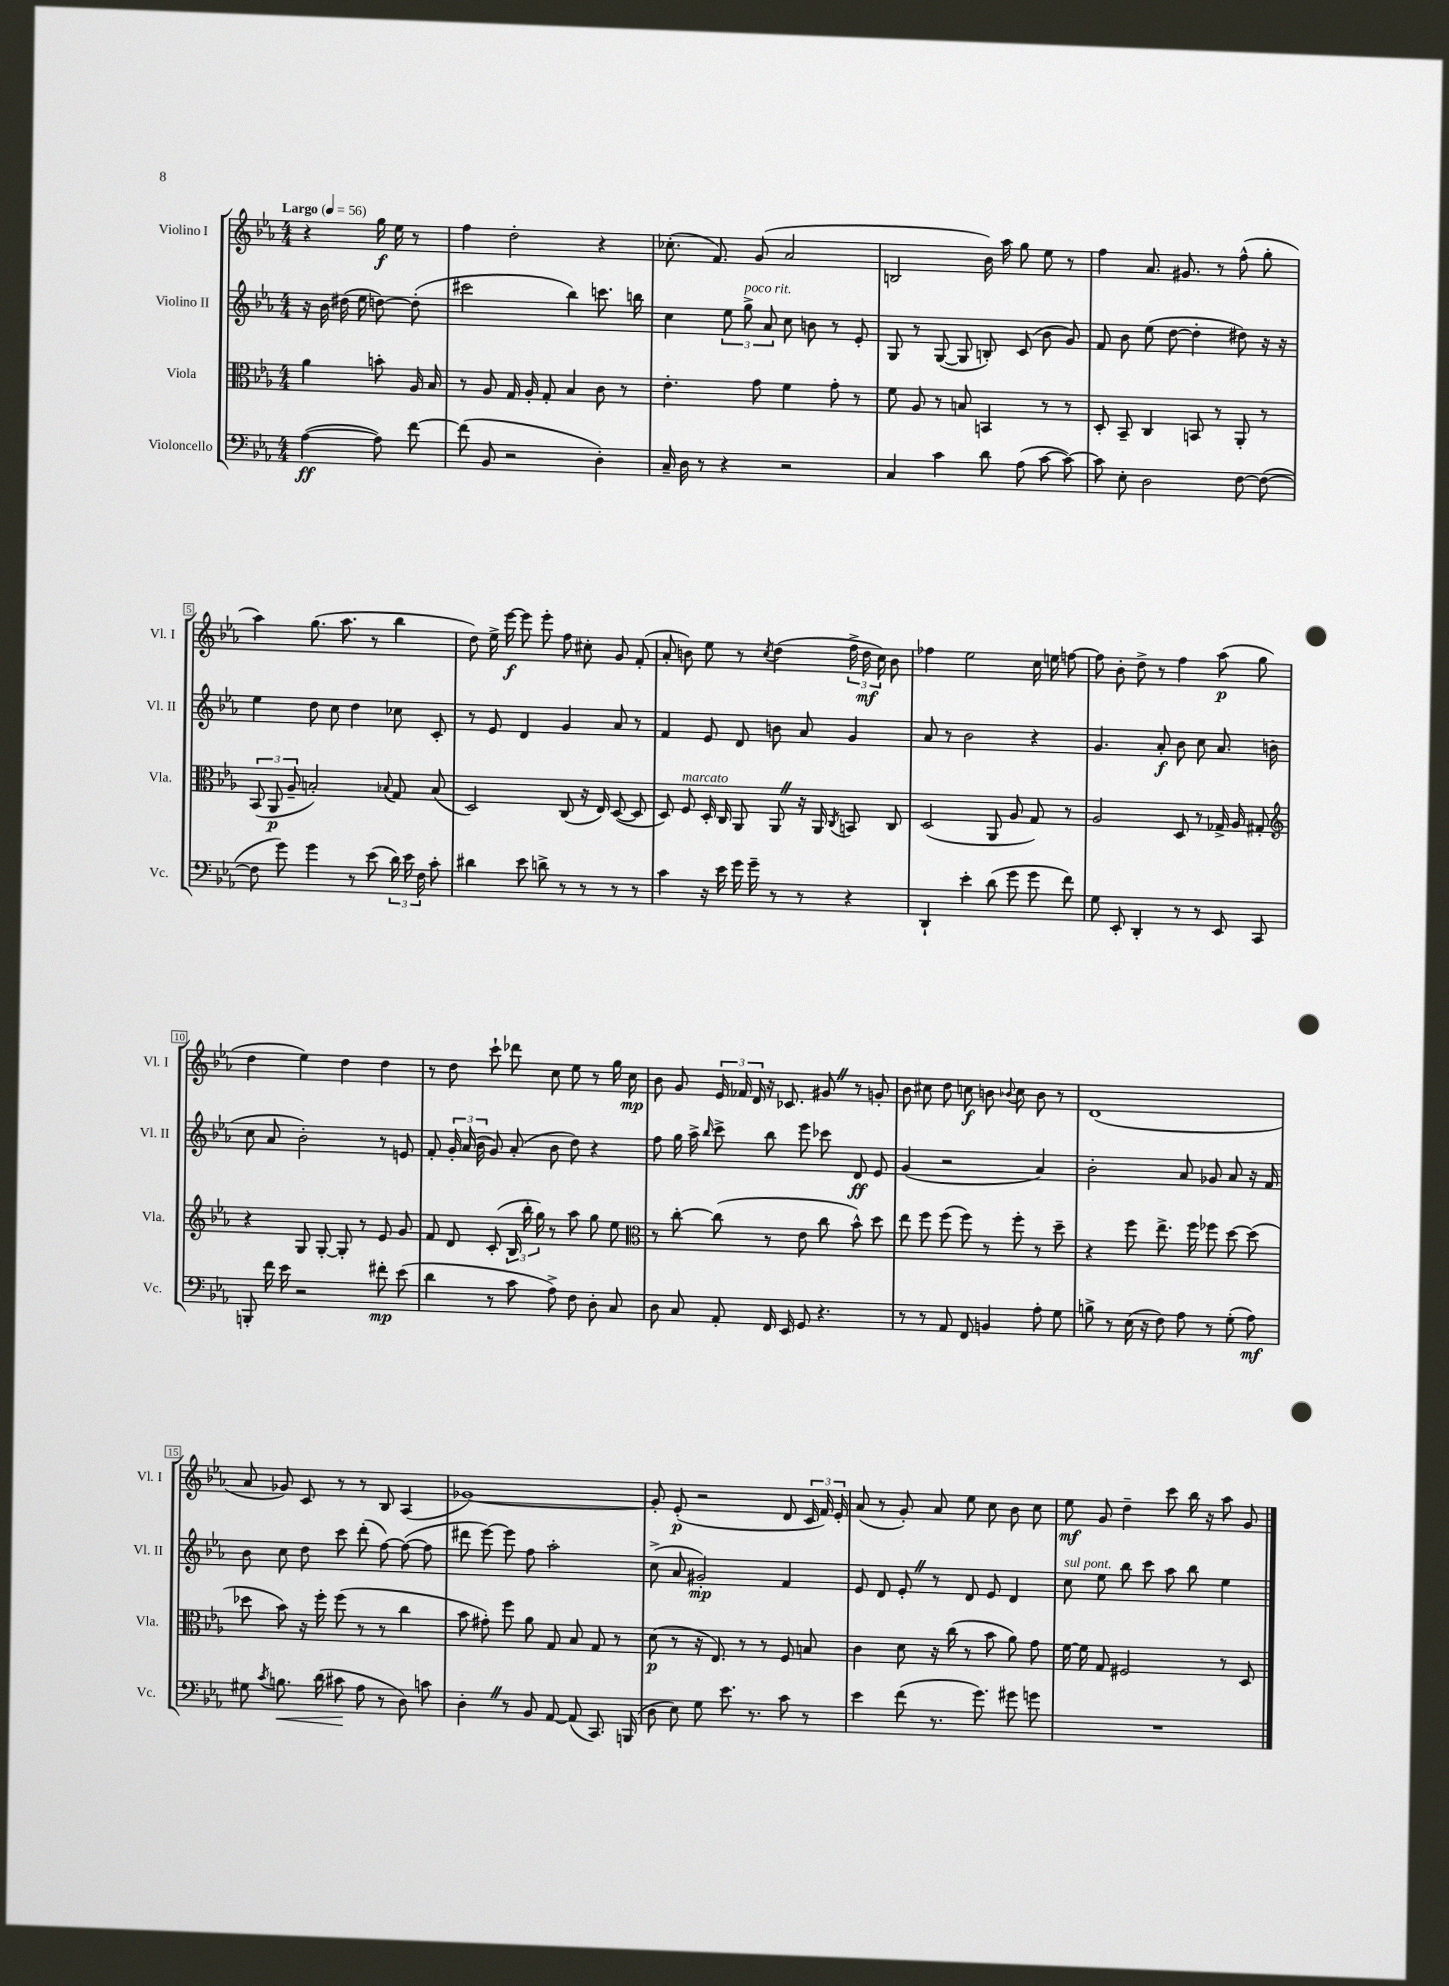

**kern	**kern	**kern	**kern
*staff4	*staff3	*staff2	*staff1
*clefF4	*clefC3	*clefG2	*clefG2
*k[b-e-a-]	*k[b-e-a-]	*k[b-e-a-]	*k[b-e-a-]
*M4/4	*M4/4	*M4/4	*M4/4
*MM56	*MM56	*MM56	*MM56
([4A-\	4a-\	16r	4r
.	.	16b-\	.
.	.	(16dd#\	.
.	.	16ee-\	.
8A-\])	8b'\	[8dd\)	16gg\
.	.	.	16ee-\
[8f\	16A-/	(8dd'\]	8r
.	16B-/	.	.
=	=	=	=
(8f\]	8r	2ccc#\	4ff\
8BB-/	8A-/	.	.
2r	16G/	.	2dd'\
.	16A-'/	.	.
.	8G'/	.	.
.	4B-/	4bb-\)	.
4D'\)	8c\	8.ccc\	4r
.	8r	.	.
.	.	16bb\	.
=	=	=	=
16C~/	4.e-'\	4cc\	(8.cc-'\
16D\	.	.	.
8r	.	.	.
.	.	.	8.f/)
4r	.	12ee-\	.
.	.	12gg^\	.
.	8g\	.	(8g/
.	.	12a-/	.
2r	4f\	8cc\	2a-/
.	.	8b\	.
.	8g'\	8r	.
.	8r	8e-'/	.
=	=	=	=
4C/	8f\	8G/	2B/
.	8A-/	8r	.
4c\	8r	([8G/	.
.	8B/	8G/]	.
8d\	4BB/	8B'/)	16b-\)
.	.	.	16aa-\
(8A-\	.	(8c/	8gg\
[8c\	8r	8b-\	8ee-\
8c\_)	8r	8g/)	8r
=	=	=	=
8c\]	8D'/	8f/	4ff\
8E-'\	8BB-~/	8b-\	.
2D\	4C/	(8ee-\	8.a-/
.	.	[8dd\	.
.	.	.	8.g#/
.	8BB/	4dd'\]	.
.	8r	.	8r
[8F\	8AA-'/	8dd#\)	(8ff^^\
(8F\_	8r	16r	8gg'\
.	.	16r	.
=	=	=	=
8F\]	(12BB-/	4ee-\	4aa-\)
.	12AA-/	.	.
8g\)	.	.	.
.	12A-~/	.	.
4g\	2B'/)	8dd\	(8.gg\
.	.	8cc\	.
.	.	.	8.aa-\
8r	.	4dd\	.
(8e-\	.	.	8r
.	8qqB-/	.	.
24d\)	8G/	8cc-\	4bb-\
24e-\	.	.	.
24F\	.	.	.
8c'\	(8B-/	8c'/	.
=	=	=	=
4d#\	2D/)	8r	8dd\)
.	.	8e-/	16ee-^\
.	.	.	[16eee-\
8e-\	.	4d/	8eee-\]
8d^\	.	.	8eee-'\
8r	(8C/	4g/	8ff\
8r	16r	.	8cc#'\
.	16E-/)	.	.
8r	([8D/	8a-/	8g/
8r	8D/]	8r	(8f'/
=	=	=	=
4c\	8D/)	4f/	8a-'/
.	8F/	.	8b\)
16r	16D'/	8e-/	8ee-\
16e-\	16C/	.	.
16g\	8AA-/	8d/	8r
16g~\	.	.	.
.	.	.	8qcc/
8r	8AA-/	8b\	(4dd\
8r	16r	8a-/	.
.	16AA-/	.	.
.	8qC/	.	.
4r	8BB/	4g/	24ff^\
.	.	.	24dd\
.	.	.	24cc\)
.	8C/	.	8b\
=	=	=	=
4DD`/	(2D/	8a-/	4ff-\
.	.	8r	.
4e-'\	.	2b-\	2ee-\
(8d\	8AA-/	.	.
8g\	8A-/	.	.
8g\	8G/)	4r	16cc\
.	.	.	16ee\
8f\)	8r	.	[8ff\
=	=	=	=
8G\	2A-/	4.g/	8ff\]
8EE-'/	.	.	8b-'\
4DD'/	.	.	8dd^\
.	.	8a-'/	8r
8r	8D/	8b-\	4ff\
8r	8r	8cc\	.
8EE-/	16G-^/	8.a-/	(8aa-\
.	16A-/	.	.
8CC/	8G#'/	.	8gg\
.	.	(16b\	.
=	=	=	=
*	*clefG2	*	*
8BBB'/	4r	8cc\	4dd\
16f\	.	8a-/	.
16e-\	.	.	.
2r	8G/	2b-'\)	4ee-\)
.	[8G'/	.	.
.	8G'/]	.	4dd\
.	8r	.	.
8f#'\	8e-/	8r	4dd\
(8e-\	8g/	8e/	.
=	=	=	=
4d\	8f/	8f'/	8r
.	8d/	24g'/	8dd\
.	.	(24a-/	.
.	.	24b-\	.
8r	(8c'/	8g/)	8ccc`\
8c\	24B-/	(8a-'/	8ddd-\
.	24bb-'\	.	.
.	24gg\)	.	.
8A-^\)	8r	8b-\	8cc\
8F\	8aa-\	8dd\)	8ee-\
8D'\	8gg\	4r	8r
8C/	8ee-\	.	16gg\
.	.	.	16cc\
=	=	=	=
*	*clefC3	*	*
8D\	8r	8ff\	8b-\
8C/	[8cc'\	16gg\	8g/
.	.	16aa-^\	.
.	.	16qqbb-/	.
8AA-'/	(8cc\]	8ccc^\	24e-/
.	.	.	24f-/
.	.	.	24d/
16FF/	8r	8bb-\	16r
16EE-/	.	.	8.c-/
8GG/	8e-\	8eee-\	.
4.r	8cc\	8ccc-\	8g#/
.	8b-^^\)	8d/	8r
.	8dd\	8e-/	8g'/
=	=	=	=
8r	8ee-\	(4g/	8b-\
8r	8ff\	.	8cc#\
8AA-/	(8ff\	2r	8dd\
8FF/	8ff\)	.	8cc\
4BB/	8r	.	8b\
.	.	.	8qqb-/
.	8ff'\	.	8cc\
8A-'\	8r	4a-/)	8b-\
8G\	8dd~\	.	8r
=	=	=	=
8B^\	4r	2b-'\	(1d
8r	.	.	.
(16E-\	8ff\	.	.
16r	.	.	.
8F\)	8.ee-^\	.	.
8A-\	.	8a-/	.
.	16ff\	.	.
8r	8ff-\	8g-/	.
(8G'\	[8dd\	8a-/	.
8A-\)	(8dd\]	16r	.
.	.	16f/	.
=	=	=	=
8G#\	8dd-\	8b-\	8a-/
8qc/	.	.	.
8.B\	8b-\)	8cc\	8g-/)
.	16r	8dd\	8c/
(16d\	16ff'\	.	.
8c#\	(8ff\	8ccc\	8r
8A-\	8r	(8ddd'\	8r
8r	8r	[8ff\)	8B-/
8D\)	4cc\	(8ff\_	(4A-/
8c\	.	8ff\]	.
=	=	=	=
4D'\	8b-\	8ddd#\	[1g-)
.	8g#'\)	[8eee-\)	.
8r	8ff\	8eee-\]	.
8BB-/	8a-\	8ff\	.
[8AA-/	8G/	2aa-'\	.
(8AA-/]	8B-/	.	.
8.CC/)	8G/	.	.
.	8r	.	.
(16BBB/	.	.	.
=	=	=	=
8D\	(8d\	(8cc^\	8g-'/]
8E-\)	8r	8a-/	(8e-'/
8G\	16r	2g#'/)	2r
.	8.E-/)	.	.
8.e-\	.	.	.
.	8r	.	.
8.r	.	.	.
.	8r	.	.
8c\	8F/	4f/	8d/
8r	8B/	.	24c/
.	.	.	24f/)
.	.	.	24e-'/
=	=	=	=
4e-\	4c\	8e-/	(8a-/
.	.	8d/	8r
(8f\	8d\	8e-'/	8g'/)
8.r	16r	8r	8a-/
.	(16cc\	.	.
.	8r	8d/	8ee-\
8.g\)	.	.	.
.	8b-\	8e-/	8cc\
8g#\	8a-\)	4d/	8b-\
8g\	8g\	.	8cc\
=	=	=	=
1r	[16f\	8cc\	8ee-\
.	16f\]	.	.
.	8G/	8ee-\	8g/
.	2F#/	8bb-\	4dd~\
.	.	8ccc\	.
.	.	8aa-\	8ccc\
.	.	8bb-\	16bb-\
.	.	.	16r
.	8r	4ee-\	8aa-\
.	8D/	.	8g/
==	==	==	==
*-	*-	*-	*-
